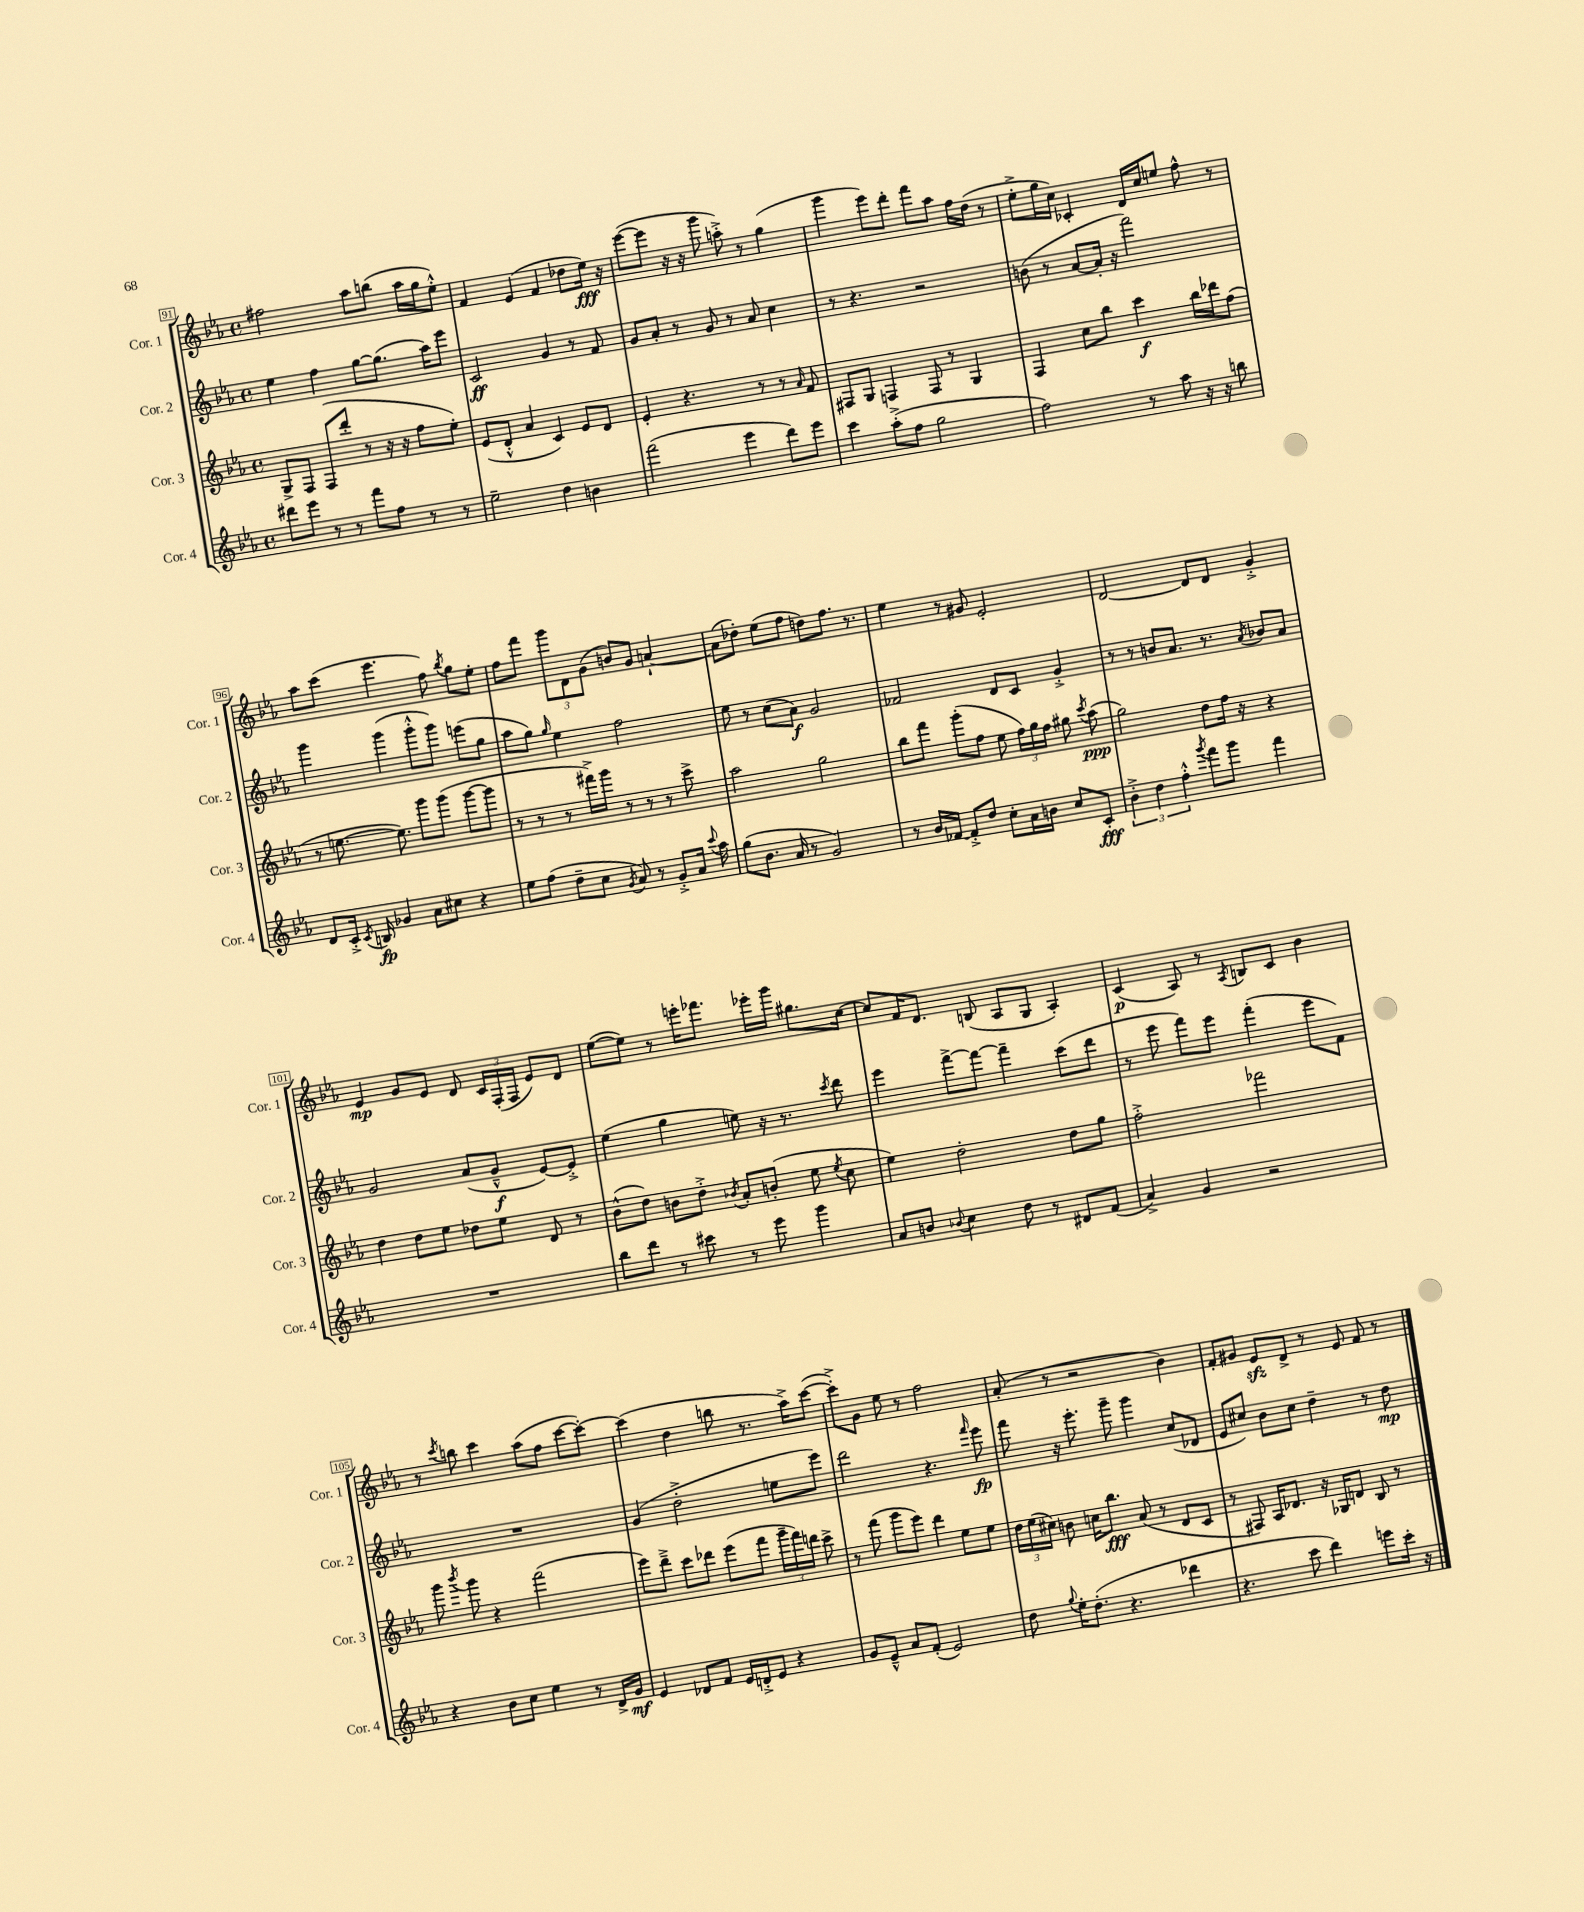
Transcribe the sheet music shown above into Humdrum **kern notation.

**kern	**kern	**kern	**kern
*staff4	*staff3	*staff2	*staff1
*clefG2	*clefG2	*clefG2	*clefG2
*k[b-e-a-]	*k[b-e-a-]	*k[b-e-a-]	*k[b-e-a-]
*M4/4	*M4/4	*M4/4	*M4/4
*met(c)	*met(c)	*met(c)	*met(c)
8ddd#\L	8G^/L	4ee-\	2ff#\
8eee-\J	8F/J	.	.
8r	(8F/L	4ff\	.
8r	8ddd'/J	.	.
8fff\L	8r	[8gg\L	8aa-\L
8ff\J	16r	(8.gg\]J	(8bb\J
.	16r	.	.
8r	8ff\L	.	16aa-\LL
.	.	16aa-\LK)	16gg\J
8r	8ee-'\J)	8eee-\J	8ee-'^^\J)
=	=	=	=
2ee-~\	(8e-/L	2c/	4f/
.	8d'^^/J	.	.
.	4a-/	.	(4e-/
4dd\	4c/)	4g/	4f/
4b\	8e-/L	8r	8dd-\L
.	8d/J	8f/	16ee-\Jk)
.	.	.	16r
=	=	=	=
(2fff\	4e-'/	8g/L	([8eee-\L
.	.	8a-'/J	8eee-\]J
.	4.r	8r	16r
.	.	.	16r
.	.	8g/	8ggg\
4eee-\	.	8r	8aa'^\)
.	8r	8a-/	8r
8ddd\L)	8r	4cc\	(4gg\
.	16qqa-/	.	.
8eee-\J	8f/	.	.
=	=	=	=
4ccc\	8F#/L	8r	4ggg\
.	8G/J	4.r	.
(8aa-'^\L	4F/	.	8eee-\L)
8ff\J	.	.	8ddd'\J
2gg\	8F/	2r	8fff\L
.	8r	.	8aa-\J
.	4G/	.	16ff\LL
.	.	.	(16dd\JJ
.	.	.	8r
=	=	=	=
2ff\)	4F/	(8b\	8ee-'^\L
.	.	8r	16gg\L
.	.	.	16cc\JJ)
.	8cc\L	[8a-/L	4c-'/
.	8bb-\J	16a-'/]Jk	.
.	.	16r	.
8r	4ccc\	2fff\)	16d/LL
.	.	.	16cc/J
8aa-\	.	.	8ee/J
16r	16bb-\LL	.	8ff^^\
16r	16ddd-\J	.	.
8bb\	(8ff\J	.	8r
=	=	=	=
8d/L	8r	4ggg\	8aa-\L
16c'^/Jk	[8.ee\	.	(8ccc\J
8qc/	.	.	.
16B/	.	.	.
4g-/	.	(4ggg\	4.eee-\
.	8.ee\])	.	.
8a-\L	8ggg\L	8ggg'^^\L	.
8cc#\J	(8ggg\J	8ggg\J)	8ff\)
.	.	.	8qbb-/
4r	[8ggg\L	(8eee\L	8gg\L
.	8ggg\]J	8gg\J	8ee-'\J
=	=	=	=
8ee-\L	8r	8aa-\L	8ff\L
(8ff\J	8r	8gg\J)	8fff\J
.	.	16qqgg/	.
8dd~\L	8r	4ee-\	12ggg\L
.	.	.	12d\
8cc\J	16fff#^\LL)	.	.
.	.	.	(12g\J
.	16ggg\JJ	.	.
8qg/	.	.	.
8a-/)	8r	2ff\	8b/L)
8r	8r	.	8g/J
8g'^/L	8r	.	[4a`/
16a-/Jk	8ccc^\	.	.
8qqccc/	.	.	.
16aa-\	.	.	.
=	=	=	=
(8gg\L	2aa-\	8ee-\	(8a\]L
8.b-\J	.	8r	8dd-'\J)
.	.	(8cc\L	(8ee-\L
16a-/	.	.	.
8r	.	8a-\J)	8ff\J
2g/)	2gg\	2g/	8dd\L)
.	.	.	8.ff\J
.	.	.	8.r
=	=	=	=
8r	8bb-\L	2f-/	4ee-\
16b-/LL	8fff\J	.	.
[16f-/JJ	.	.	.
8f-'^/]L	(8ggg'\L	.	8r
8dd/J	8ff\J	.	8g#/
8cc'\L	8ee-\	8d/L	2e-'/
16a-\L	24ff\LL)	8c/J	.
.	24gg\	.	.
16b\JJ	.	.	.
.	24ff\JJ	.	.
8cc/L	8gg#\	4g'^/	.
.	8qccc/	.	.
8c'/J	(8aa-\	.	.
=	=	=	=
6b-'^\	2gg\)	8r	[2d/
.	.	8r	.
6dd\	.	.	.
.	.	8b/L	.
6ff'^^\	.	.	.
.	.	8.a-/J	.
8qggg/	.	.	.
8fff\L	8dd\L	.	8d/]L
.	.	8.r	.
8ggg\J	16ff\Jk	.	8d/J
.	16r	.	.
.	.	8qa-/	.
4fff\	4r	8b-/L	4g'^/
.	.	8a-/J	.
=	=	=	=
1r	4dd\	2g/	4e-/
.	8dd\L	.	8g/L
.	8ee-\J	.	8e-/J
.	8dd-\L	(8a-/L	8d/
.	8ee-\J	8g~^^/J	24c/LL
.	.	.	(24F'/
.	.	.	24F/JJ
.	8d/	[8e-/L)	8e-/L)
.	8r	8e-'^/]J	8d/J
=	=	=	=
8bb-\L	(8b-^^\L	(4ee-\	([8ee-\L
8ddd\J	8dd\J)	.	8ee-\]J)
8r	8b\L	4gg\	8r
8ccc#\	8dd'^\J	.	16eee'\LK
.	.	.	8.fff-\J
.	8qb-/	.	.
8r	8a-'/L	8ee\)	.
8eee-\	(8b'/J	16r	16eee-'\LL
.	.	8.r	16ggg\JJ
4ggg\	8ee-\	.	8.gg#\L
.	8qee-/	8qccc/	.
.	8cc\	8ddd\	.
.	.	.	[16cc\Jk
=	=	=	=
8a-/L	4ee-\)	4eee-\	8cc/]L
8b/J	.	.	16f/K
.	.	.	8.d/J
8qqb-/	.	.	.
4cc\	2dd'\	[8fff^\L	.
.	.	8fff\_J	(8B/
8dd\	.	4fff~\]	8A-/L
8r	.	.	8G/J
8d#/L	8dd\L	(8ccc\L	4A-'/)
(8f/J	8gg\J	8ddd\J	.
=	=	=	=
4a-^/)	2ff'^\	8r	(4c/
.	.	8eee-\	.
4g/	.	8fff\L)	8A-/)
.	.	8eee-\J	8r
.	.	.	8qA-/
2r	2fff-\	(4fff'\	8B/L
.	.	.	8c/J
.	.	8eee-\L	4b-\
.	.	8f\J)	.
=	=	=	=
4r	8ggg\	1r	8r
.	8qbbb-/	.	8qccc/
.	8ggg\	.	8bb\
8b-\L	4r	.	4ccc\
8cc\J	.	.	.
4ee-\	(2fff\	.	(8aa-\L
.	.	.	8ff\J
8r	.	.	[8ccc\L
16d^/LL	.	.	8ccc'\_J)
16g/JJ	.	.	.
=	=	=	=
4e-/	8eee-\L)	(4g/	(4ccc\]
.	8ddd~^\J	.	.
8d-/L	8ccc\L	2dd'^\	4dd\
8f/J	8ddd-\J	.	.
16e-/LL	(8eee-\L	.	8bb\
16d'^/J	.	.	.
8e-/J	8fff\J	.	8.r
4r	24ggg~\LL	8ee\L	.
.	24fff\)	.	.
.	.	.	16aa-^\LK)
.	24ddd\JJ	.	.
.	8ccc^\	8eee-\J)	([8ccc\J
=	=	=	=
8g/L	8r	2ddd\	8ccc'^\]L)
8e-~^^/J	(8fff\	.	8g\J
8a-/L	8ggg\L	.	8ee-\
(8f'/J	8eee-\J)	.	8r
2e-/)	4ddd\	4.r	2ff\
.	8ee-\L	.	.
.	.	16qqfff/	.
.	8ee-\J	8eee-\	.
=	=	=	=
8dd\	24dd\LL	8fff\	(8a-'/
.	(24ee-\	.	.
.	24cc#\JJ)	.	.
8qqgg/	.	.	.
16ee-'\LK	8b\	16r	8r
(8.dd'\J	.	8.eee-'\	.
.	16cc\LK	.	2r
.	8.bb-\J	.	.
4.r	.	8ggg~\	.
.	(8a-/	4ggg\	.
.	8r	.	.
4ddd-\	8d/L	(8cc/L	4b-\)
.	8c/J	8d-/J	.
=	=	=	=
4.r	8r	8e-/L	8f'/L
.	8F#/)	8cc#/J)	8g#/J
.	16A-/LK	8b-\L	8e-/L
.	8.d-/J	.	.
8ccc\	.	8cc#\J	8d^/J
4ddd\)	16r	4dd~\	8r
.	16G-/LK	.	.
.	8d/J	.	8e-/
8eee\L	8B-/	8r	8f/
16ccc'\Jk	8r	8dd\	8r
16r	.	.	.
==	==	==	==
*-	*-	*-	*-
